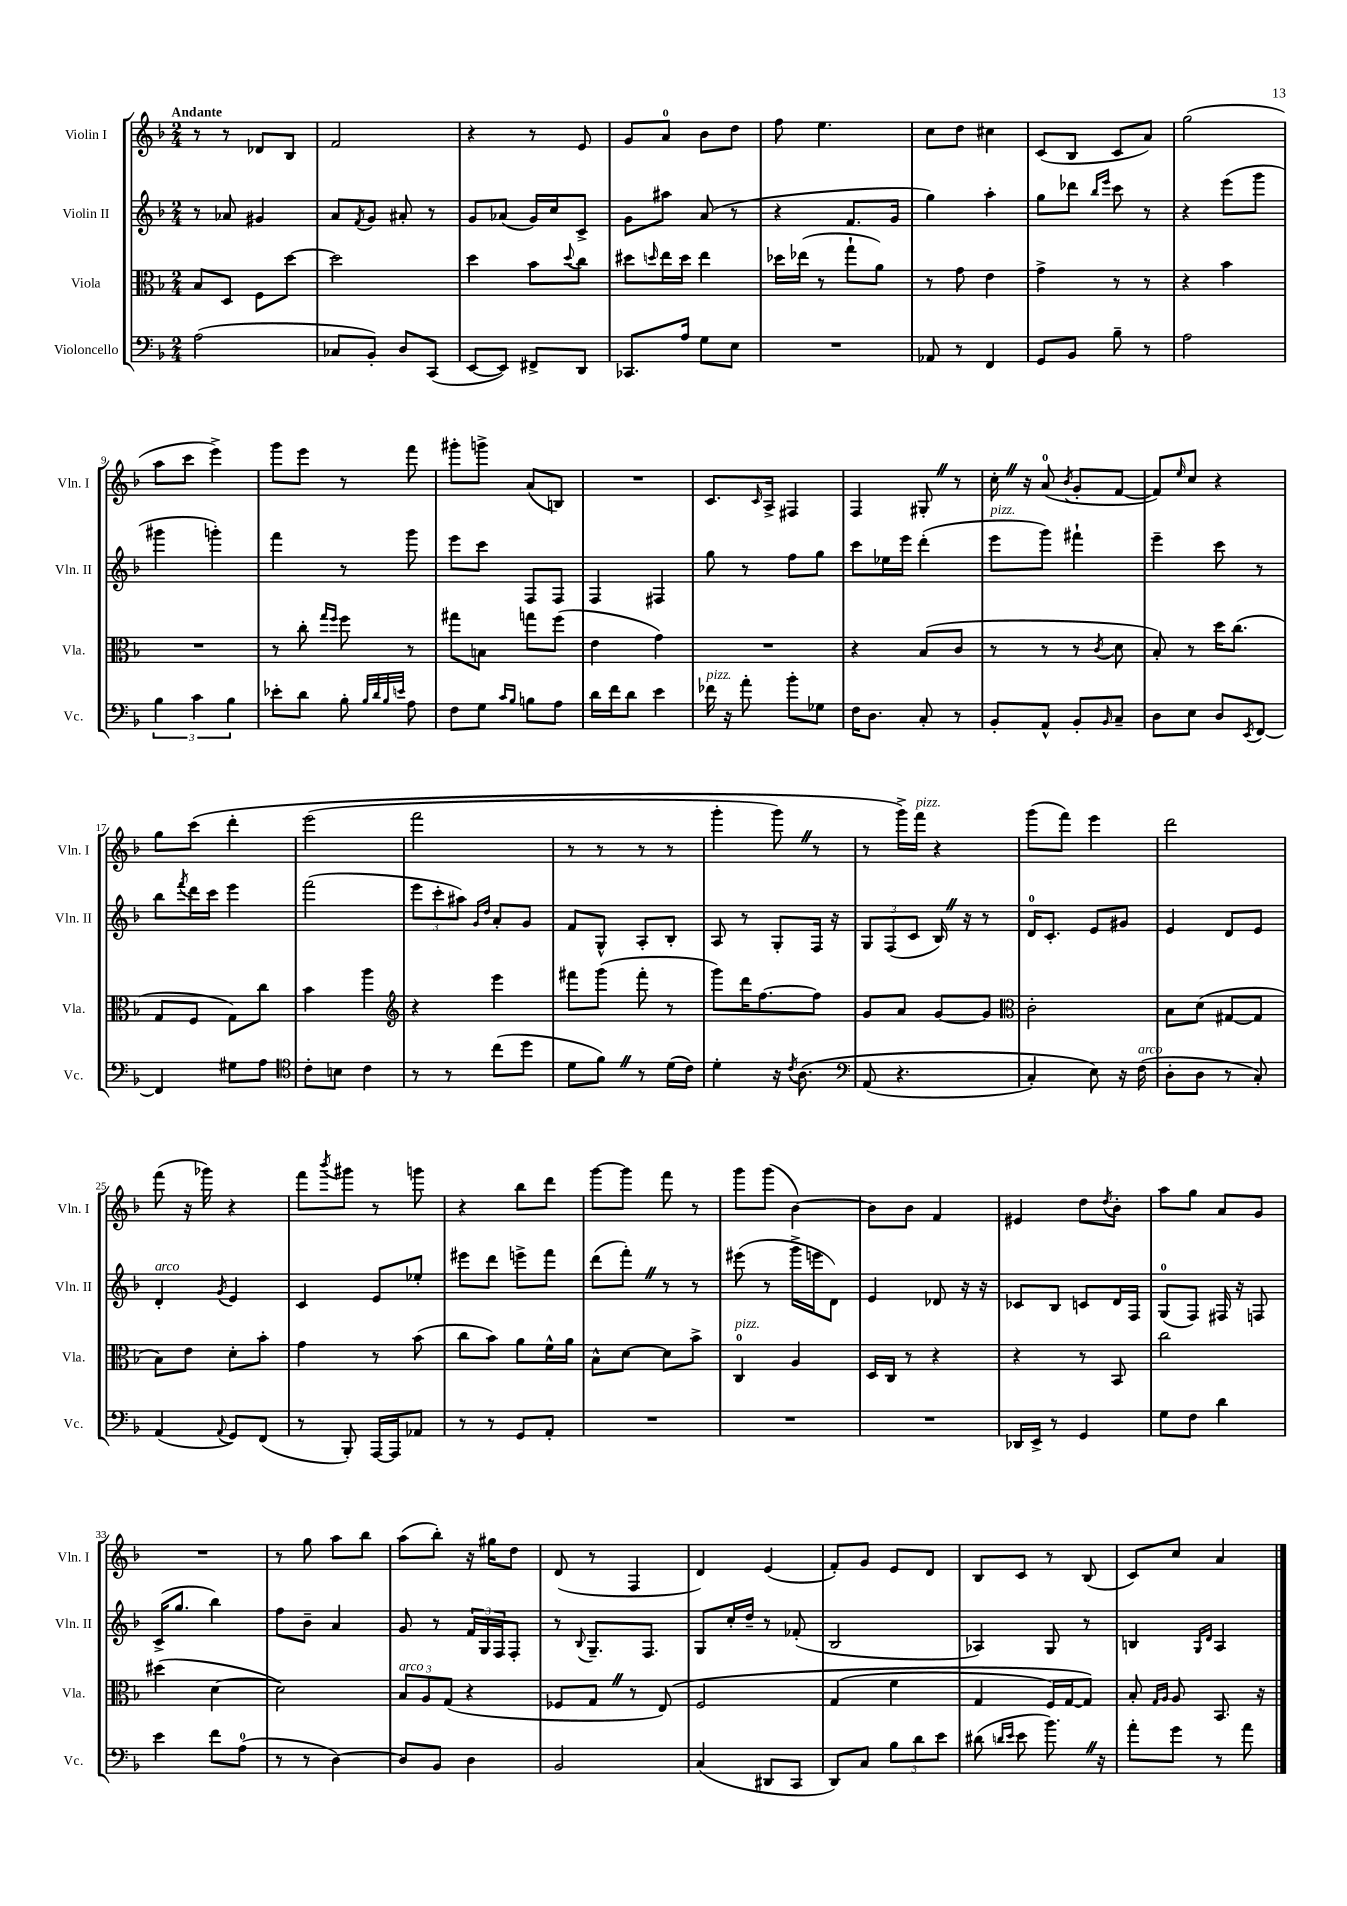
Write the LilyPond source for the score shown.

<<
\new StaffGroup <<
\new Staff = "s0" \with { instrumentName = "Violin I" shortInstrumentName = "Vln. I" } {
    \clef treble \key f \major \numericTimeSignature \time 2/4 \tempo "Andante"
    r8 r8 des'8 bes8 |
    f'2 |
    r4 r8 e'8 |
    g'8 a'8-0 bes'8 d''8 |
    f''8 e''4. |
    c''8 d''8 cis''4 |
    c'8( bes8 c'8 a'8) |
    g''2( |
    a''8 c'''8 e'''4->) |
    g'''8 e'''8 r8 f'''8 |
    gis'''8-. g'''8-> a'8( b8) |
    R2 |
    c'8. \grace { c'16 } a16-> fis4 |
    f4 gis8-. \once \override BreathingSign.text = \markup { \musicglyph "scripts.caesura.straight" } \breathe r8 |
    c''16-. \once \override BreathingSign.text = \markup { \musicglyph "scripts.caesura.straight" } \breathe r16 a'8-0( \acciaccatura { bes'8 } g'8-. f'8~ |
    f'8) \grace { e''16 } c''8 r4 |
    g''8 c'''8\( d'''4-. |
    e'''2( |
    f'''2 |
    r8 r8 r8 r8 |
    g'''4-. g'''8) \once \override BreathingSign.text = \markup { \musicglyph "scripts.caesura.straight" } \breathe r8 |
    r8 g'''16->\) f'''16^\markup { \italic "pizz." } r4 |
    g'''8( f'''8) e'''4 |
    d'''2 |
    f'''8( r16 ges'''16) r4 |
    f'''8 \acciaccatura { bes'''8 } gis'''8 r8 g'''8 |
    r4 bes''8 d'''8 |
    g'''8~ g'''8 f'''8 r8 |
    g'''8 g'''8( bes'4~) |
    bes'8 bes'8 f'4 |
    eis'4 d''8 \acciaccatura { d''8 } bes'8-. |
    a''8 g''8 a'8 g'8 |
    R2 |
    r8 g''8 a''8 bes''8 |
    a''8( bes''8-.) r16 gis''16 d''8 |
    d'8( r8 f4 |
    d'4) e'4( |
    f'8-.) g'8 e'8 d'8 |
    bes8 c'8 r8 bes8( |
    c'8) c''8 a'4 \bar "|." |
}
\new Staff = "s1" \with { instrumentName = "Violin II" shortInstrumentName = "Vln. II" } {
    \clef treble \key f \major \numericTimeSignature \time 2/4
    r8 aes'8 gis'4 |
    a'8 \acciaccatura { f'8 } g'8 ais'8-. r8 |
    g'8 aes'8( g'16) c''16 c'8-> |
    g'8 ais''8 a'8( r8 |
    r4 f'8. g'16 |
    g''4) a''4-. |
    g''8 des'''8 \grace { bes''16 e'''16 } c'''8 r8 |
    r4 e'''8( g'''8 |
    gis'''4 g'''4-.) |
    f'''4 r8 g'''8 |
    e'''8 c'''8 f8 f8 |
    f4 fis4 |
    g''8 r8 f''8 g''8 |
    c'''8 ees''16 e'''16 d'''4-.( |
    e'''8^\markup { \italic "pizz." } g'''8) fis'''4-! |
    e'''4-- c'''8 r8 |
    bes''8 \acciaccatura { f'''8 } d'''16 c'''16 e'''4 |
    f'''2( |
    \tuplet 3/2 { e'''8 c'''8-. ais''8) } \grace { g'16 d''16 } a'8-. g'8 |
    f'8 g8-^ a8-. bes8-. |
    a8 r8 g8-. f16 r16 |
    \tuplet 3/2 { g8 f8( c'8 } bes16) \once \override BreathingSign.text = \markup { \musicglyph "scripts.caesura.straight" } \breathe r16 r8 |
    d'16-0 c'8.-. e'8 gis'8 |
    e'4 d'8 e'8 |
    d'4-.^\markup { \italic "arco" } \acciaccatura { g'8 } e'4 |
    c'4 e'8 ees''8-. |
    eis'''8 d'''8 e'''8-> f'''8 |
    d'''8( f'''8-.) \once \override BreathingSign.text = \markup { \musicglyph "scripts.caesura.straight" } \breathe r8 r8 |
    eis'''8( r8 g'''16-> e'''16 d'8) |
    e'4 des'8 r16 r16 |
    ces'8 bes8 c'8 d'16 f16 |
    g8-0( f8) fis16 r16 f8 |
    c'16->( g''8. bes''4) |
    f''8 bes'8-- a'4 |
    g'8 r8 \tuplet 3/2 { f'16 g16 f16 } f8-. |
    r8 \appoggiatura { bes8 } g8.-- f8. |
    g8 c''16-. d''16-- r8 fes'8-.( |
    bes2 |
    aes4) g8 r8 |
    b4 \grace { g16 d'16 } a4 \bar "|." |
}
\new Staff = "s2" \with { instrumentName = "Viola" shortInstrumentName = "Vla." } {
    \clef alto \key f \major \numericTimeSignature \time 2/4
    bes8 d8 f8 d''8~ |
    d''2 |
    d''4 bes'8 \appoggiatura { d''8 } c''8 |
    dis''8 \grace { d''16 } e''16 d''16 e''4 |
    des''16 ees''16( r8 g''8-! a'8) |
    r8 g'8 e'4 |
    g'4-> r8 r8 |
    r4 bes'4 |
    R2 |
    r8 c''8-. \grace { g''16 f''16 } f''8 r8 |
    gis''8 b8 g''8 f''8( |
    e'4 g'4) |
    R2 |
    r4 bes8( c'8 |
    r8 r8 r8 \acciaccatura { c'8 } d'8 |
    bes8-.) r8 d''16 c''8.( |
    g8 f8 g8) c''8 |
    bes'4 a''4 |
    \clef treble r4 e'''4 |
    fis'''8 g'''8( fis'''8-. r8 |
    g'''8) d'''16 f''8.~ f''8 |
    g'8 a'8 g'8~ g'8 |
    \clef alto c'2-. |
    bes8 d'8( gis8~ gis8 |
    bes8) e'8 d'8-. bes'8-. |
    g'4 r8 bes'8( |
    c''8 bes'8) a'8 f'16-^ a'16 |
    bes8-^ d'8~ d'8 bes'8-> |
    c4-0^\markup { \italic "pizz." } a4 |
    d16 c16 r8 r4 |
    r4 r8 bes,8 |
    c''2 |
    dis''4( d'4~ |
    d'2) |
    \tuplet 3/2 { bes8^\markup { \italic "arco" } a8 g8( } r4 |
    fes8 g8 \once \override BreathingSign.text = \markup { \musicglyph "scripts.caesura.straight" } \breathe r8 e8)\( |
    f2 |
    g4( f'4 |
    g4 f16) g16~ g8\) |
    bes8-. \grace { g16 a16 } a8 bes,8. r16 \bar "|." |
}
\new Staff = "s3" \with { instrumentName = "Violoncello" shortInstrumentName = "Vc." } {
    \clef bass \key f \major \numericTimeSignature \time 2/4
    a2( |
    ces8 bes,8-.) d8 c,8( |
    e,8~ e,8) fis,8-> d,8 |
    ces,8. a16 g8 e8 |
    R2 |
    aes,8 r8 f,4 |
    g,8 bes,8 bes8-- r8 |
    a2 |
    \tuplet 3/2 { bes4 c'4 bes4 } |
    ees'8-. d'8 bes8-. \grace { bes32 d'32 bes32 e'32 } a8 |
    f8 g8 \grace { c'16 bes16 } b8 a8 |
    d'16 f'16 d'8 e'4 |
    fes'16^\markup { \italic "pizz." } r16 a'8-. bes'8-. ges8 |
    f16 d8. c8-. r8 |
    bes,8-. a,8-^ bes,8-. \grace { bes,16 } c8-- |
    d8 e8 d8 \acciaccatura { e,8 } f,8~ |
    f,4 gis8 a8 |
    \clef tenor c'8-. b8 c'4 |
    r8 r8 c''8( d''8 |
    d'8 f'8) \once \override BreathingSign.text = \markup { \musicglyph "scripts.caesura.straight" } \breathe r8 d'16( c'16) |
    d'4-. r16 \acciaccatura { c'8 } a8.\( |
    \clef bass a,8( r4. |
    c4-.) e8\) r16 f16^\markup { \italic "arco" }( |
    d8-. d8 r8 c8-.) |
    a,4( \appoggiatura { a,8 } g,8) f,8( |
    r8 bes,,8-.) a,,16~ a,,16 aes,8 |
    r8 r8 g,8 a,8-. |
    R2 |
    R2 |
    R2 |
    des,16 e,16-> r8 g,4 |
    g8 f8 d'4 |
    e'4 f'8 a8-0( |
    r8 r8 d4~) |
    d8 bes,8 d4 |
    bes,2 |
    c4( dis,8 c,8 |
    d,8) c8 \tuplet 3/2 { bes8 d'8 e'8 } |
    dis'8( \grace { d'16 e'16 } e'8 bes'8.) \once \override BreathingSign.text = \markup { \musicglyph "scripts.caesura.straight" } \breathe r16 |
    a'8-. g'8 r8 a'8 \bar "|." |
}
>>
>>
